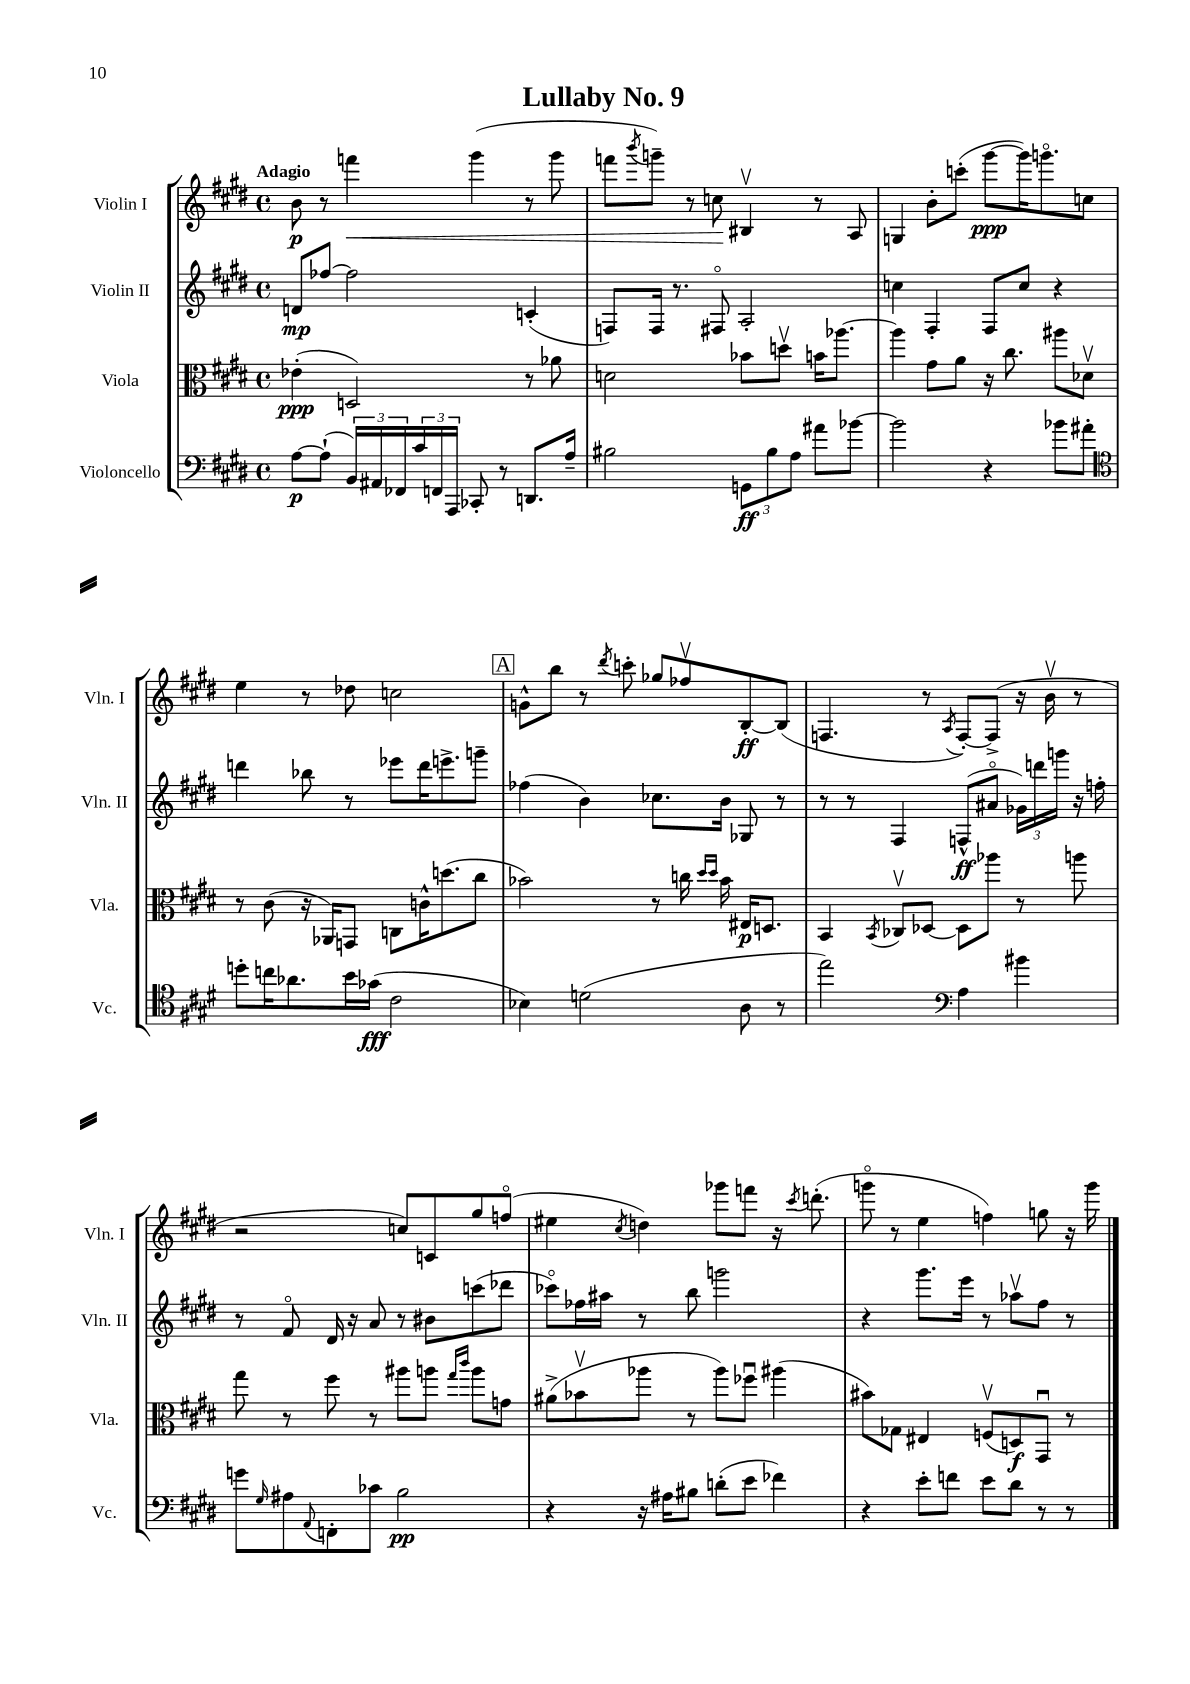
\header { title = "Lullaby No. 9" }
<<
\new StaffGroup <<
\new Staff = "s0" \with { instrumentName = "Violin I" shortInstrumentName = "Vln. I" } {
    \clef treble \key e \major \defaultTimeSignature \time 4/4 \tempo "Adagio"
    b'8\p r8 f'''4\< gis'''4( r8 gis'''8 |
    f'''8 \acciaccatura { b'''8 } g'''8--) r8 c''8\! bis4\upbow r8 a8 |
    g4 b'8-. c'''8-.( gis'''8~\ppp gis'''16) g'''8.\flageolet c''8 |
    e''4 r8 des''8 c''2 |
    \mark \markup { \box "A" } g'8-^ b''8 r8 \acciaccatura { dis'''8 } c'''8-. ges''8 fes''8\upbow b8~-.\ff b8( |
    f4. r8 \acciaccatura { a8 } f8~-.) f8->( r16 b'16\upbow r8 |
    r2 c''8) c'8 gis''8 f''8\flageolet( |
    eis''4 \acciaccatura { cis''8 } d''4) ges'''8 f'''8 r16 \acciaccatura { cis'''8 } d'''8.-.( |
    g'''8\flageolet r8 e''4 f''4) g''8 r16 g'''16 \bar "|." |
}
\new Staff = "s1" \with { instrumentName = "Violin II" shortInstrumentName = "Vln. II" } {
    \clef treble \key e \major \defaultTimeSignature \time 4/4
    d'8\mp fes''8~ fes''2 c'4-.( |
    f8) f16 r8. fis8\flageolet a2-. |
    c''4 fis4-. fis8 c''8 r4 |
    d'''4 bes''8 r8 ees'''8 d'''16 e'''8.-> g'''8-- |
    \mark \markup { \box "A" } fes''4( b'4) ces''8. b'16 ges8 r8 |
    r8 r8 fis4 f8-^\ff( ais'8\flageolet \tuplet 3/2 { ges'16) d'''16 g'''16 } r16 f''16-. |
    r8 fis'8\flageolet dis'16 r16 a'8 r8 bis'8 c'''8( des'''8 |
    ces'''8\flageolet) fes''16 ais''16 r8 b''8 g'''2 |
    r4 gis'''8. e'''16 r8 aes''8\upbow fis''8 r8 \bar "|." |
}
\new Staff = "s2" \with { instrumentName = "Viola" shortInstrumentName = "Vla." } {
    \clef alto \key e \major \defaultTimeSignature \time 4/4
    ees'4-.\ppp( d2) r8 aes'8 |
    d'2 bes'8 d''8\upbow b'16 aes''8.~ |
    aes''4 gis'8 a'8 r16 cis''8. ais''8 des'8\upbow |
    r8 cis'8( r16 aes,16) g,8 c8 c'16-^ d''8.( cis''8 |
    \mark \markup { \box "A" } bes'2) r8 c''16 \grace { dis''16 dis''16 } bes'16 eis16\p d8. |
    b,4 \acciaccatura { b,8 } ces8\upbow des8~ des8 aes''8 r8 a''8 |
    gis''8 r8 fis''8 r8 ais''8 a''8 \grace { gis''16 cis'''16 } a''8 g'8 |
    ais'8->( bes'8\upbow aes''8 r8 aes''8) fes''8\downbow ais''4( |
    bis'8) ges8 eis4 f8\upbow( d8\f) gis,8\downbow r8 \bar "|." |
}
\new Staff = "s3" \with { instrumentName = "Violoncello" shortInstrumentName = "Vc." } {
    \clef bass \key e \major \defaultTimeSignature \time 4/4
    a8~\p a8-!( \tuplet 3/2 { b,16) ais,16 fes,16 } \tuplet 3/2 { cis'16 f,16 a,,16 } ces,8-. r8 d,8. a16-- |
    bis2 \tuplet 3/2 { g,8\ff bis8 a8 } ais'8 bes'8~ |
    bes'2 r4 bes'8 ais'8-. |
    \clef tenor d''8-. c''16 aes'8. b'16 ges'16\fff( cis'2 |
    \mark \markup { \box "A" } bes4) d'2( a8 r8 |
    e''2) \clef bass a4 bis'4 |
    g'8 \grace { gis16 } ais8 \appoggiatura { a,8 } f,8-. ces'8 b2\pp |
    r4 r16 ais16 bis8 d'8-.( e'8 fes'4) |
    r4 e'8-. f'8 e'8 dis'8 r8 r8 \bar "|." |
}
>>
>>
\layout { \context { \Score \remove "Bar_number_engraver" } }
